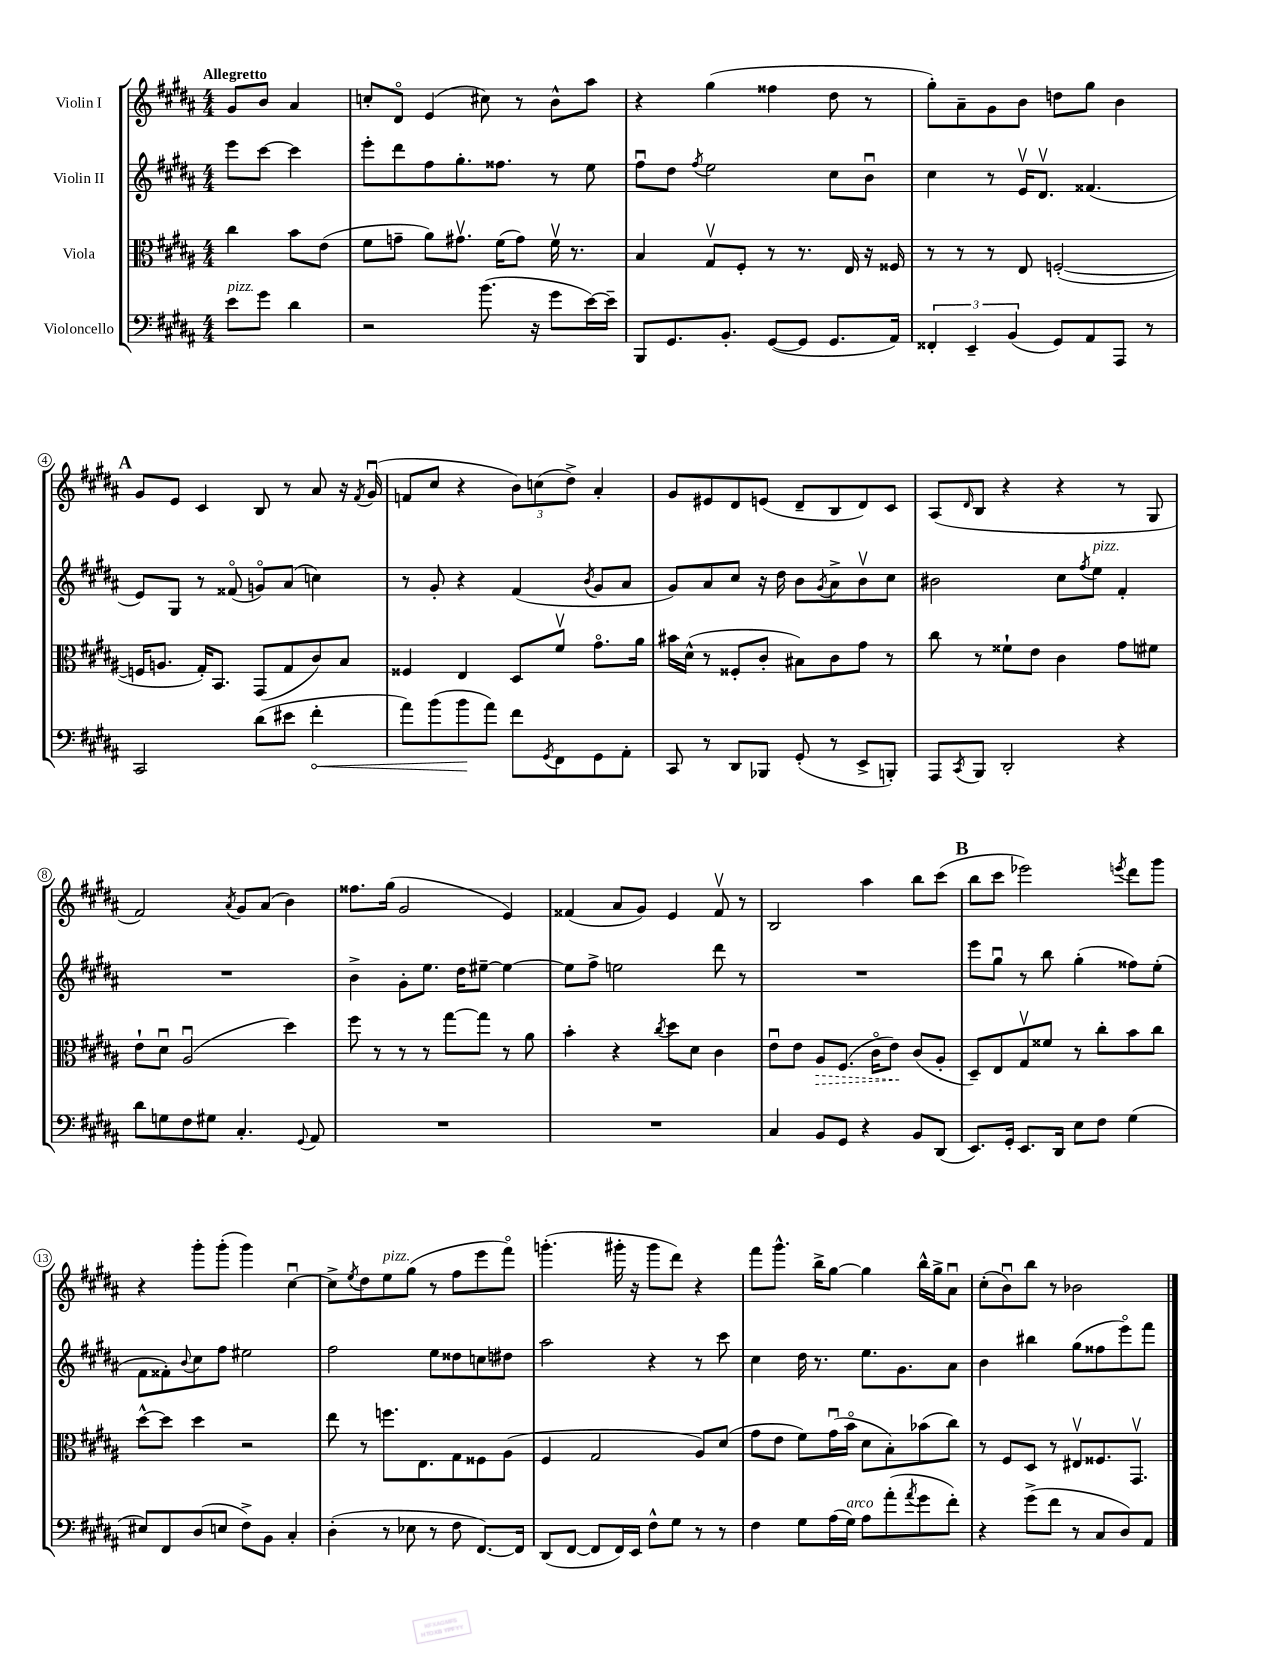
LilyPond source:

<<
\new StaffGroup <<
\new Staff = "s0" \with { instrumentName = "Violin I" } {
    \clef treble \key b \major \numericTimeSignature \time 4/4 \partial 2 \tempo "Allegretto"
    gis'8 b'8 ais'4 |
    c''8-. dis'8\flageolet e'4( cis''8) r8 b'8-^ ais''8 |
    r4 gis''4( fisis''4 dis''8 r8 |
    gis''8-.) ais'8-- gis'8 b'8 d''8 gis''8 b'4 |
    \mark \markup { \bold "A" } gis'8 e'8 cis'4 b8 r8 ais'8 r16 \acciaccatura { fis'8 } gis'16\downbow( |
    f'8 cis''8 r4 \tuplet 3/2 { b'8) c''8( dis''8->) } ais'4-. |
    gis'8 eis'8 dis'8 e'8( dis'8-- b8 dis'8) cis'8 |
    ais8( \grace { dis'16 } b8 r4 r4 r8 gis8 |
    fis'2) \acciaccatura { ais'8 } gis'8 ais'8( b'4) |
    fisis''8. gis''16( gis'2 e'4) |
    fisis'4( ais'8 gis'8) e'4 fisis'8\upbow r8 |
    b2 ais''4 b''8 cis'''8( |
    \mark \markup { \bold "B" } b''8 cis'''8 ees'''2) \acciaccatura { e'''8 } dis'''8 gis'''8 |
    r4 gis'''8-. gis'''8-.( gis'''4) cis''4~\downbow |
    cis''8-> \acciaccatura { e''8 } dis''8 e''8^\markup { \italic "pizz." } gis''8( r8 fis''8 e'''8 fis'''8\flageolet) |
    g'''4.-.( gis'''16-. r16 gis'''8 dis'''8) r4 |
    fis'''8 gis'''8.-^ b''16-> gis''8~ gis''4 b''16-^ gis''16-> ais'8\downbow |
    cis''8-.( b'8\downbow) b''8 r8 bes'2 \bar "|." |
}
\new Staff = "s1" \with { instrumentName = "Violin II" } {
    \clef treble \key b \major \numericTimeSignature \time 4/4 \partial 2
    e'''8 cis'''8~ cis'''4 |
    e'''8-. dis'''8 fis''8 gis''8.-. fisis''8. r8 e''8 |
    fis''8\downbow dis''8 \acciaccatura { fis''8 } e''2 cis''8 b'8\downbow |
    cis''4 r8 e'16\upbow dis'8.\upbow fisis'4.( |
    \mark \markup { \bold "A" } e'8) gis8 r8 fisis'8\flageolet( g'8\flageolet) ais'8( c''4) |
    r8 gis'8-. r4 fis'4( \acciaccatura { b'8 } gis'8 ais'8 |
    gis'8) ais'8 cis''8 r16 dis''16 b'8 \acciaccatura { gis'8 } ais'8-> b'8\upbow cis''8 |
    bis'2 cis''8 \acciaccatura { fis''8 } e''8^\markup { \italic "pizz." } fis'4-. |
    R1 |
    b'4-> gis'8-. e''8. dis''16 eis''8~-- eis''4~ |
    eis''8 fis''8-> e''2 dis'''8 r8 |
    R1 |
    \mark \markup { \bold "B" } e'''8 gis''8\downbow r8 b''8 gis''4-.( fisis''8) e''8-.( |
    fis'8 fisis'8-.) \appoggiatura { b'8 } cis''8 fis''8 eis''2 |
    fis''2 e''8 disis''8 c''8 dis''8 |
    ais''2 r4 r8 cis'''8 |
    cis''4 dis''16 r8. e''8. gis'8. ais'8 |
    b'4 bis''4 gis''8( fisis''8 e'''8\flageolet) fis'''8 \bar "|." |
}
\new Staff = "s2" \with { instrumentName = "Viola" } {
    \clef alto \key b \major \numericTimeSignature \time 4/4 \partial 2
    cis''4 b'8 e'8( |
    fis'8 g'8-- ais'8) gis'8.\upbow fis'16( gis'8) fis'16\upbow r8. |
    b4 gis8\upbow fis8-. r8 r8. e16 r16 fisis16 |
    r8 r8 r8 e8 f2~-.( |
    \mark \markup { \bold "A" } f16 a8. gis16-.) b,8. gis,8( gis8 cis'8) b8 |
    fisis4 e4 dis8 fis'8\upbow gis'8.\flageolet ais'16 |
    bis'16 dis'16-^( r8 fisis8-. cis'8-. bis8) cis'8 gis'8 r8 |
    cis''8 r8 fisis'8-! e'8 cis'4 gis'8 fis'8 |
    e'8-! dis'8\downbow ais2\downbow( dis''4) |
    fis''8 r8 r8 r8 gis''8~ gis''8 r8 ais'8 |
    b'4-. r4 \acciaccatura { cis''8 } dis''8 dis'8 cis'4 |
    e'8\downbow e'8 \once \override Hairpin.style = #'dashed-line ais8\> fis8.( cis'16\flageolet e'8\!) cis'8( ais8-. |
    \mark \markup { \bold "B" } dis8--) e8 gis8\upbow fisis'8 r8 cis''8-. b'8 cis''8 |
    dis''8~-^ dis''8 dis''4 r2 |
    e''8 r8 f''8. e8. gis8 fisis8 ais8( |
    fis4 gis2 ais8) dis'8( |
    gis'8 e'8 fis'8) gis'16\downbow( b'16\flageolet dis'8 b8-.) bes'8( cis''8) |
    r8 fis8 dis8 r8 eis8\upbow fisis8. gis,8.\upbow \bar "|." |
}
\new Staff = "s3" \with { instrumentName = "Violoncello" } {
    \clef bass \key b \major \numericTimeSignature \time 4/4 \partial 2
    e'8^\markup { \italic "pizz." } gis'8 dis'4 |
    r2 b'8.( r16 gis'8 e'16~) e'16-- |
    b,,8 gis,8. b,8.-. gis,8~( gis,8 gis,8. ais,16) |
    \tuplet 3/2 { fisis,4-. e,4-- b,4( } gis,8) ais,8 ais,,8 r8 |
    \mark \markup { \bold "A" } cis,2 dis'8( eis'8 \once \override Hairpin.circled-tip = ##t fis'4-.\< |
    ais'8) b'8( b'8\! ais'8) fis'8 \acciaccatura { gis,8 } fis,8 gis,8 ais,8-. |
    cis,8 r8 dis,8 bes,,8 gis,8-.( r8 e,8-> b,,8-.) |
    ais,,8 \acciaccatura { cis,8 } b,,8 dis,2-. r4 |
    dis'8 g8 fis8 gis8 cis4.-. \appoggiatura { gis,8 } ais,8 |
    R1 |
    R1 |
    cis4 b,8 gis,8 r4 b,8 dis,8( |
    \mark \markup { \bold "B" } e,8.) gis,16-. e,8. dis,16 e8 fis8 gis4( |
    eis8) fis,8 dis8( e8 fis8->) b,8 cis4-. |
    dis4-.( r8 ees8 r8 fis8 fis,8.~) fis,16 |
    dis,8( fis,8~ fis,8 fis,16) e,16 fis8-^ gis8 r8 r8 |
    fis4 gis8 ais16( gis16^\markup { \italic "arco" }) ais8 ais'8-.( \acciaccatura { ais'8 } gis'8 fis'8-.) |
    r4 gis'8->( fis'8 r8 cis8 dis8) ais,8 \bar "|." |
}
>>
>>
\layout { \context { \Score \override BarNumber.stencil = #(make-stencil-circler 0.1 0.3 ly:text-interface::print) } }
